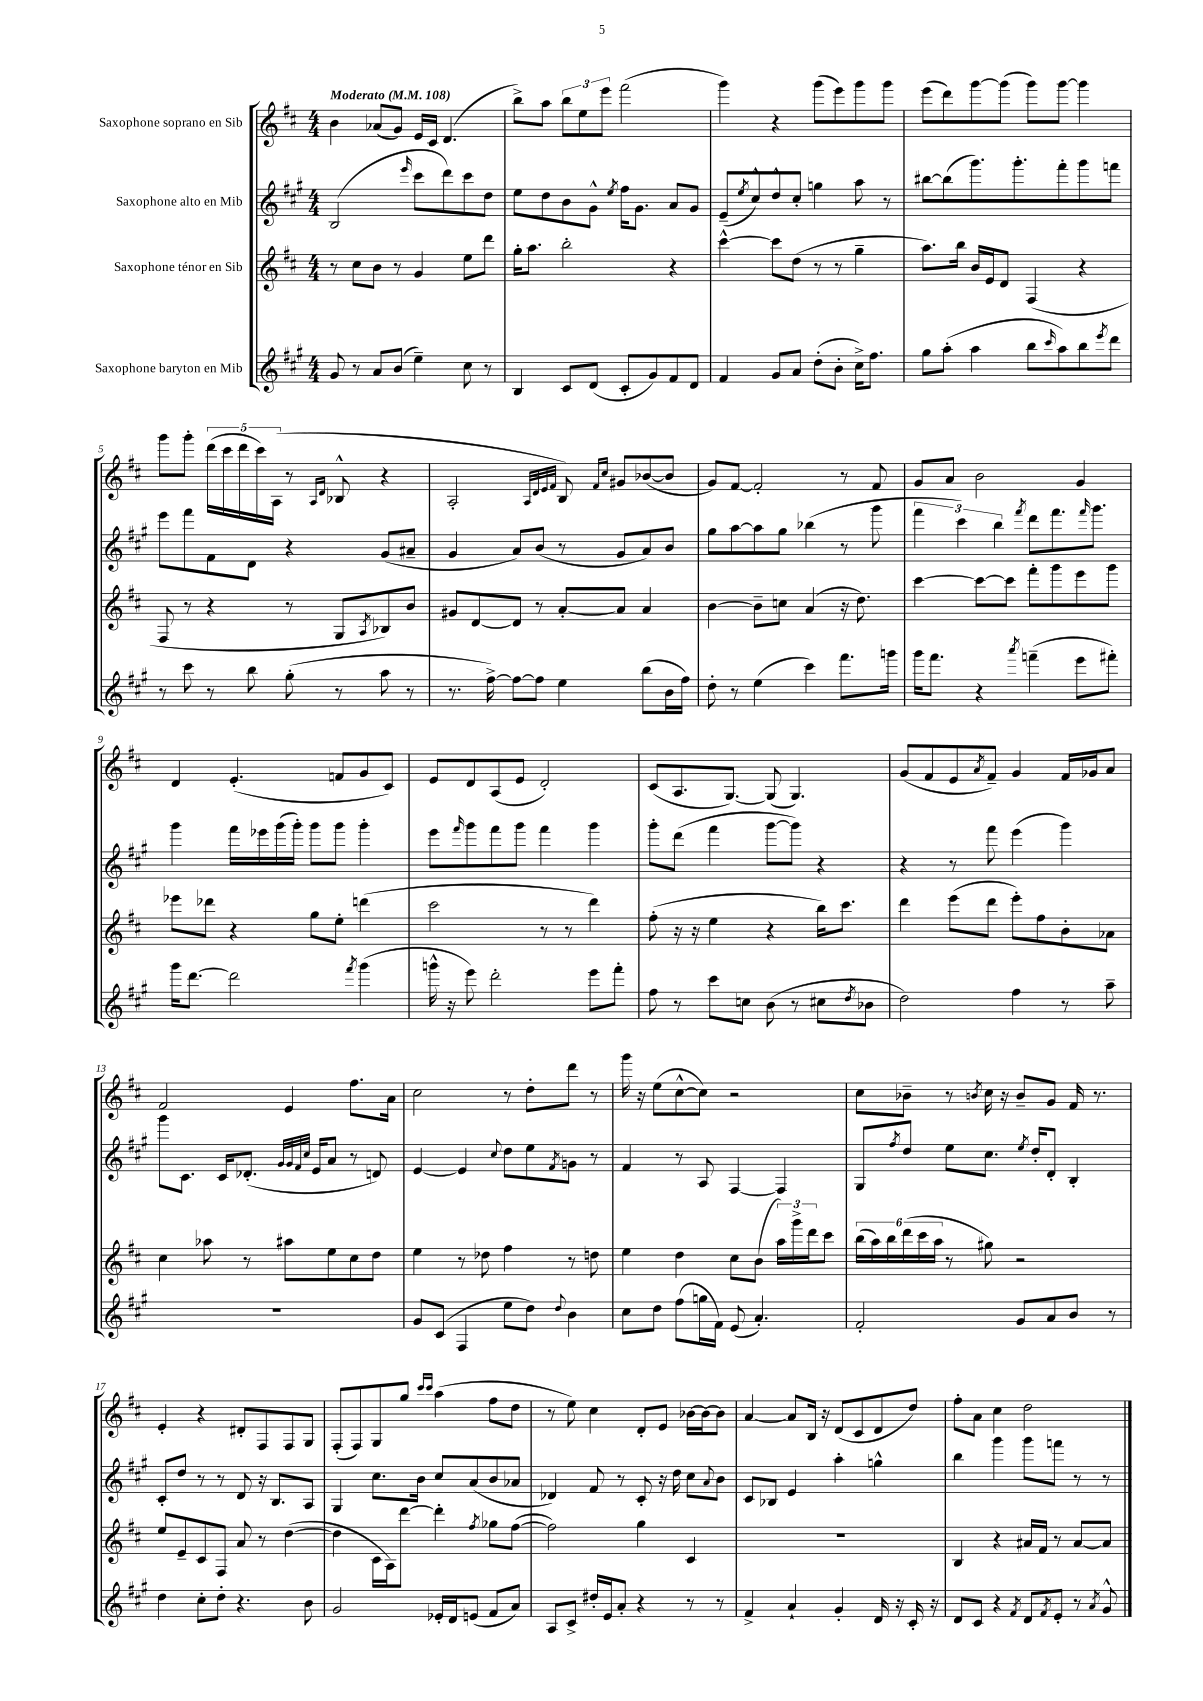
<<
\new StaffGroup <<
\new Staff = "s0" \with { instrumentName = "Saxophone soprano en Sib" } {
    \clef treble \key d \major \numericTimeSignature \time 4/4 \tempo "Moderato" 4 = 108
    b'4 aes'8( g'8) e'16 cis'16 d'4.( |
    b''8->) a''8 \tuplet 3/2 { b''8 e''8 e'''8 } fis'''2( |
    g'''4) r4 g'''8( e'''8) g'''8 g'''8 |
    e'''8( d'''8) g'''8~ g'''8( g'''8) g'''8~ g'''4 |
    g'''8 g'''8-. \tuplet 5/4 { d'''16( cis'''16 d'''16 cis'''16) a16( } r8 \grace { a16 d'16 } bes8-^ r4 |
    a2-. \grace { a32 d'32 e'32 fis'32 } b8) \grace { fis'16 cis''16 } gis'8 bes'8~( bes'8 |
    g'8) fis'8~ fis'2-. r8 fis'8 |
    g'8 a'8 b'2 g'4 |
    d'4 e'4.-.( f'8 g'8 cis'8) |
    e'8 d'8 a8( e'8 d'2-.) |
    cis'8( a8. g8.~) g8( g4.) |
    g'8( fis'8 e'8 \acciaccatura { a'8 } fis'8--) g'4 fis'16 ges'16 a'8 |
    fis'2 e'4 fis''8. a'16 |
    cis''2 r8 d''8-. d'''8 r8 |
    g'''16 r16 e''8( cis''8~-^ cis''8) r2 |
    cis''8 bes'8-- r8 \acciaccatura { b'8 } cis''16 r16 b'8-- g'8 fis'16 r8. |
    e'4-. r4 dis'8-. fis8 fis8 g8 |
    fis8-.( fis8) g8 g''8 \grace { cis'''16 cis'''16 } a''4( fis''8 d''8 |
    r8 e''8) cis''4 d'8-. e'8 bes'16~ bes'16~ bes'8 |
    a'4~ a'8 b16 r16 d'8( cis'8 d'8 d''8) |
    fis''8-. a'8 cis''4 d''2 \bar "|." |
}
\new Staff = "s1" \with { instrumentName = "Saxophone alto en Mib" } {
    \clef treble \key a \major \numericTimeSignature \time 4/4
    b2( \grace { e'''16 } cis'''8 d'''8) cis'''8 d''8 |
    e''8 d''8 b'8 gis'8-^ \acciaccatura { e''8 } fis''16 gis'8. a'8 gis'8 |
    e'8--( \acciaccatura { e''8 } cis''8-^) d''8-^ cis''8-. g''4 a''8 r8 |
    bis''8~ bis''8( gis'''8.) gis'''8.-. fis'''8-. gis'''8 f'''8 |
    e'''8 fis'''8 fis'8 d'8 r4 gis'8( ais'8-- |
    gis'4 a'8) b'8( r8 gis'8 a'8) b'8 |
    gis''8 a''8~ a''8 gis''8 bes''4( r8 gis'''8 |
    \tuplet 3/2 { fis'''4 cis'''4) b''4 } \acciaccatura { fis'''8 } d'''8 fis'''8. \grace { fis'''16 } gis'''8. |
    gis'''4 fis'''16 ees'''16 gis'''16( gis'''16-.) gis'''8 gis'''8 gis'''4-. |
    e'''8 \grace { fis'''16 } gis'''8 fis'''8 gis'''8 fis'''4 gis'''4 |
    gis'''8-. d'''8( fis'''4 gis'''8~ gis'''8) r4 |
    r4 r8 fis'''8 e'''4( gis'''4) |
    gis'''8 cis'8. cis'16 des'8.-.( \grace { gis'32 gis'32 fis'32 cis''32 } e'16 a'8 r8 d'8) |
    e'4~ e'4 \appoggiatura { cis''8 } d''8 e''8 \acciaccatura { fis'8 } g'8 r8 |
    fis'4 r8 a8 fis4~ fis4 |
    gis8 \acciaccatura { fis''8 } d''8 e''8 cis''8. \acciaccatura { e''8 } d''16-. d'8-. b4-. |
    cis'8-. d''8 r8 r8 d'8 r16 b8. a8 |
    gis4 cis''8. b'16 cis''8 a'8( b'8 aes'8 |
    des'4) fis'8 r8 cis'8-. r16 d''16 cis''8 \appoggiatura { a'8 } b'8 |
    cis'8 bes8 e'4 a''4-. g''4-^ |
    b''4 gis'''4 gis'''8 f'''8 r8 r8 \bar "|." |
}
\new Staff = "s2" \with { instrumentName = "Saxophone ténor en Sib" } {
    \clef treble \key d \major \numericTimeSignature \time 4/4
    r8 cis''8 b'8 r8 g'4 e''8 d'''8 |
    g''16-. a''8. b''2-. r4 |
    cis'''4~-^ cis'''8 d''8( r8 r8 g''4-- |
    a''8.) b''16 b'16 e'16 d'8 fis4( r4 |
    fis8 r8 r4 r8 g8 \acciaccatura { a8 } bes8) b'8 |
    gis'8 d'8~ d'8 r8 a'8~-. a'8 a'4 |
    b'4~ b'8-- c''8 a'4( r16 d''8.) |
    cis'''4~ cis'''8~ cis'''8 fis'''8-. g'''8 e'''8 g'''8 |
    ees'''8 des'''8 r4 g''8 e''8-. d'''4( |
    cis'''2 r8 r8 d'''4) |
    fis''8-.( r16 r16 e''4 r4 b''16) cis'''8. |
    d'''4 e'''8( d'''8 e'''8-.) fis''8 b'8-. aes'8 |
    cis''4 aes''8 r8 ais''8 e''8 cis''8 d''8 |
    e''4 r8 des''8 fis''4 r8 d''8 |
    e''4 d''4 cis''8 b'8( \tuplet 3/2 { a''16) g'''16-> d'''16 } cis'''8 |
    \tuplet 6/4 { b''16( a''16) b''16 d'''16( cis'''16 a''16 } r8 gis''8) r2 |
    e''8 e'8-- cis'8 fis8 a'8 r8 d''4~( |
    d''4 cis'16 a16) d'''8~ d'''4-. \acciaccatura { fis''8 } ges''8 fis''8~( |
    fis''2) g''4 cis'4 |
    R1 |
    b4 r4 ais'16 fis'16 r8 ais'8~ ais'8 \bar "|." |
}
\new Staff = "s3" \with { instrumentName = "Saxophone baryton en Mib" } {
    \clef treble \key a \major \numericTimeSignature \time 4/4
    gis'8 r8 a'8 b'8( e''4--) cis''8 r8 |
    b4 cis'8 d'8( cis'8-. gis'8) fis'8 d'8 |
    fis'4 gis'8 a'8 d''8-.( b'8-. cis''16->) fis''8. |
    gis''8 a''8-.( a''4 b''8 \grace { cis'''16 } a''8) b''8 \acciaccatura { e'''8 } d'''8 |
    r8 cis'''8 r8 b''8 gis''8-.( r8 a''8 r8 |
    r8. fis''16~->) fis''8~ fis''8 e''4 b''8( b'16 fis''16) |
    d''8-. r8 e''4( cis'''4) fis'''8. g'''16 |
    gis'''16 fis'''8. r4 \acciaccatura { a'''8 } f'''4--( e'''8 fis'''8-.) |
    gis'''16 d'''8.~ d'''2 \acciaccatura { fis'''8 } gis'''4( |
    g'''16-^ r16 e'''8) d'''2-. e'''8 fis'''8-. |
    fis''8 r8 cis'''8 c''8 b'8( r8 cis''8 \acciaccatura { d''8 } bes'8 |
    d''2) fis''4 r8 a''8-- |
    R1 |
    gis'8 cis'8( fis4 e''8 d''8) \appoggiatura { d''8 } b'4 |
    cis''8 d''8 fis''8( g''16 fis'16) e'8( a'4.-.) |
    fis'2-. gis'8 a'8 b'8 r8 |
    d''4 cis''8-. d''8-. r4. b'8 |
    gis'2 ees'16-. d'16 e'8( fis'8 a'8) |
    a8 cis'8-> dis''16-. e'16 a'8-. r4 r8 r8 |
    fis'4-> a'4-! gis'4-. d'16 r16 cis'16-. r16 |
    d'8 cis'8 r4 \acciaccatura { fis'8 } d'8 \acciaccatura { fis'8 } e'8-. r8 \acciaccatura { a'8 } gis'8-^ \bar "|." |
}
>>
>>
